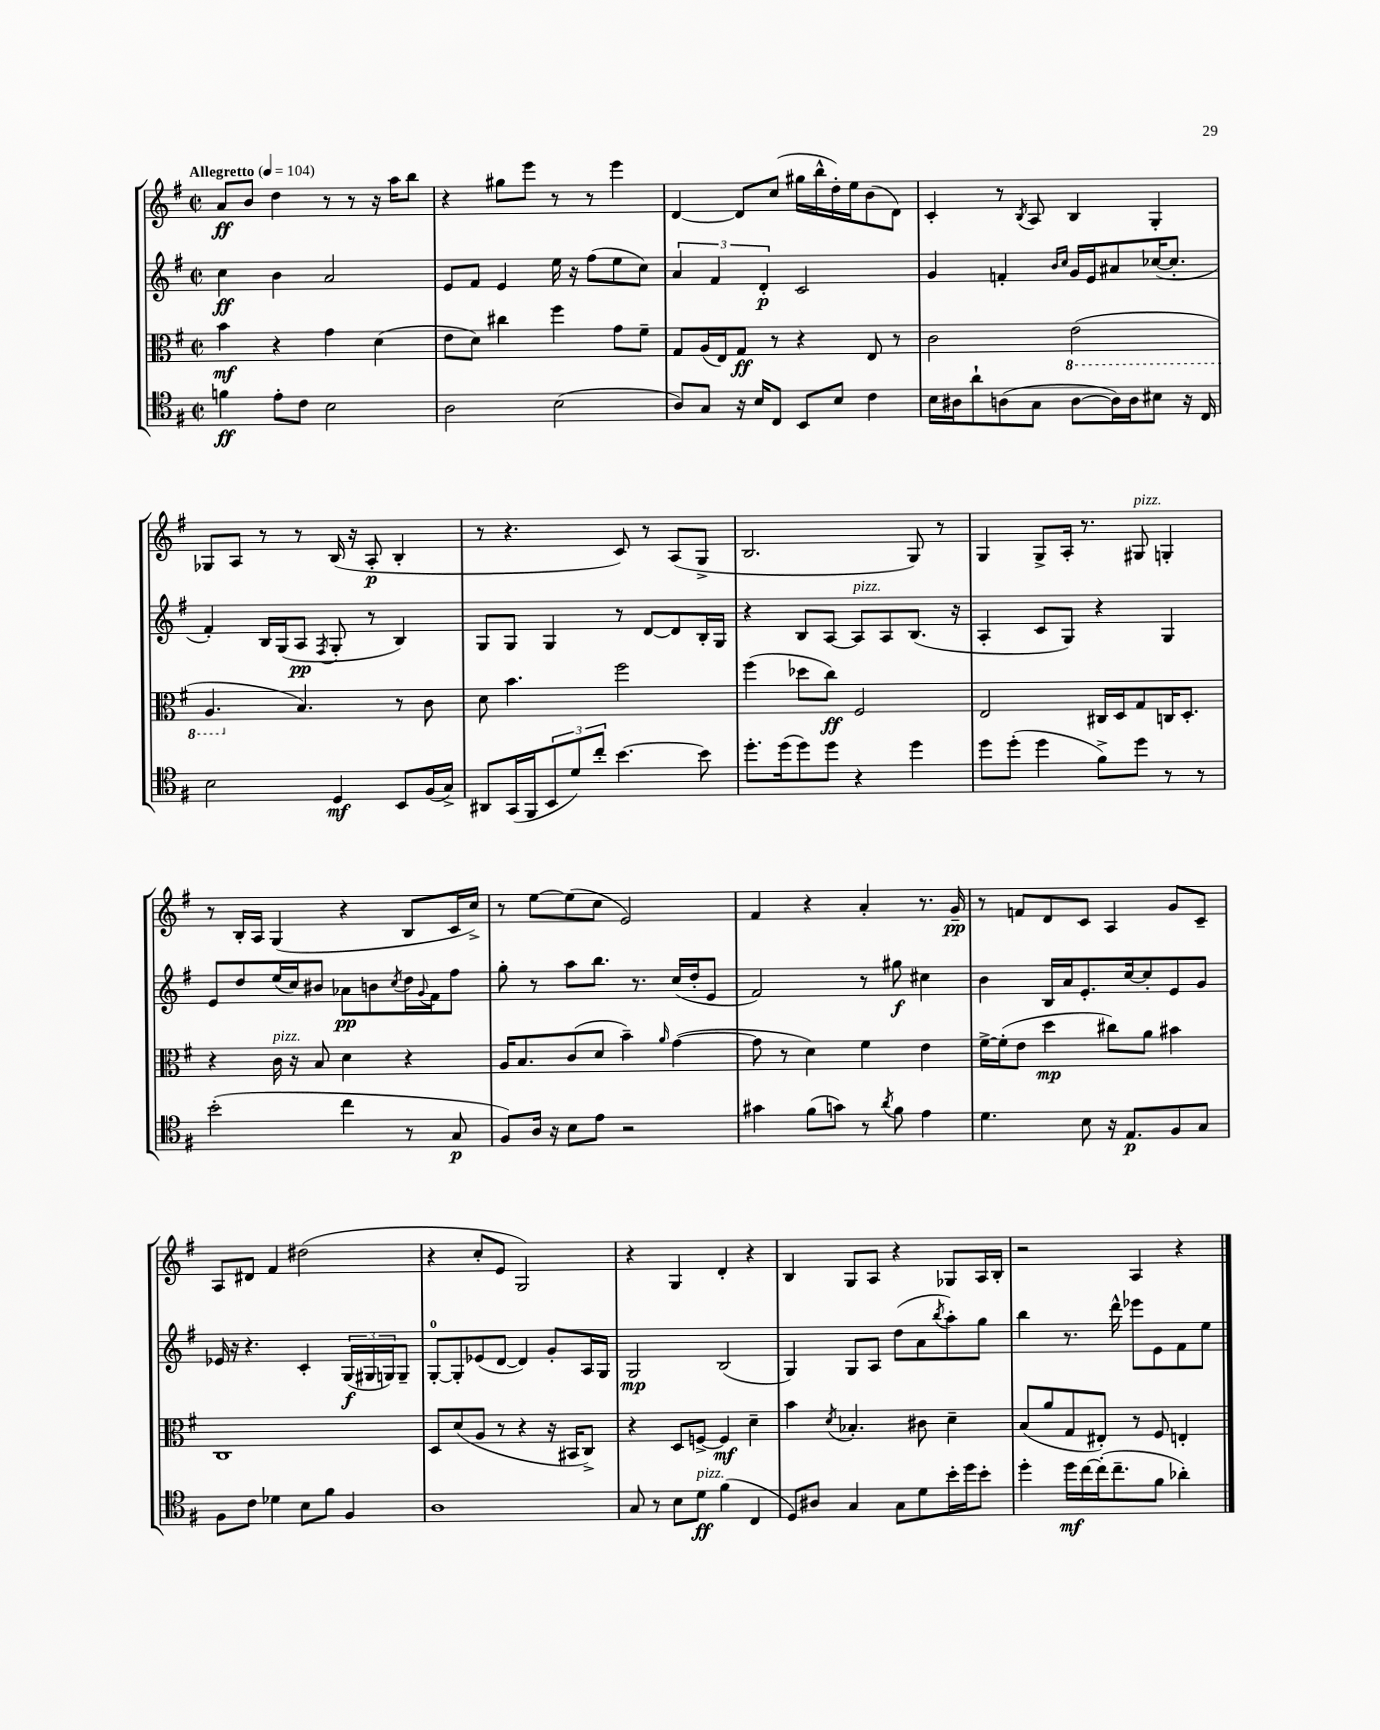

**kern	**kern	**kern	**kern
*staff4	*staff3	*staff2	*staff1
*clefC4	*clefC3	*clefG2	*clefG2
*k[f#]	*k[f#]	*k[f#]	*k[f#]
*M2/2	*M2/2	*M2/2	*M2/2
*met(c|)	*met(c|)	*met(c|)	*met(c|)
*MM104	*MM104	*MM104	*MM104
4f	4b	4cc	8a
.	.	.	8b
8e'	4r	4b	4dd
8c	.	.	.
2B	4g	2a	8r
.	.	.	8r
.	(4d	.	16r
.	.	.	16aa
.	.	.	8bb
=	=	=	=
2A	8e	8e	4r
.	8d)	8f#	.
.	4cc#	4e	8gg#
.	.	.	8eee
(2B	4ff#	16ee	8r
.	.	16r	.
.	.	(8ff#	8r
.	8g	8ee	4eee
.	8f#~	8cc)	.
=	=	=	=
8A)	8G	6a	[4d
8G	(16A	.	.
.	.	6f#	.
.	16E)	.	.
16r	8G	.	8d]
16B	.	.	.
.	.	6d'	.
8C	8r	.	(8cc
8BB	4r	2c	16gg#
.	.	.	16bb^^
8B	.	.	16dd')
.	.	.	16ee
4c	8E	.	(8b
.	8r	.	8d)
=	=	=	=
16B	2c	4g	4c'
16A#	.	.	.
8a`	.	.	.
(8A	.	4f'	8r
.	.	.	8qB
8G	.	.	8A
.	.	16qqb	.
.	.	16qqcc	.
[8A	(2E	16g	4B
.	.	16e	.
16A])	.	8a#	.
16A	.	.	.
8B#	.	([16cc-	4G'
.	.	8.cc-']	.
16r	.	.	.
16C	.	.	.
=	=	=	=
2B	4.AA	4f#')	8G-
.	.	.	8A
.	.	16B	8r
.	.	(16G	.
.	4.B)	8A	8r
.	.	8qF#	.
4D	.	8G'	(16B
.	.	.	16r
.	.	8r	8A'
8BB	8r	4B)	4B'
(16F#	8c	.	.
16G^)	.	.	.
=	=	=	=
8AA#	8d	8G	8r
(16GG	4.b	8G	4.r
16FF#	.	.	.
12BB	.	4G	.
12d)	.	.	.
12cc'	.	.	.
[4.b	2ff#	8r	8c)
.	.	[8d	8r
.	.	8d]	(8A
8b]	.	16B'	8G^
.	.	16G	.
=	=	=	=
8.dd'	(4ff#	4r	2.B
(16dd	.	.	.
8dd)	8dd-	8B	.
8dd	8cc)	[8A	.
4r	2F#	8A]	.
.	.	8A	.
4dd	.	(8.B	8G)
.	.	.	8r
.	.	16r	.
=	=	=	=
8dd	2E	4A'	4G
(8dd'	.	.	.
4dd	.	8c	8G^
.	.	8G)	16A'
.	.	.	8.r
8f#^)	16C#	4r	.
.	16D	.	.
8dd	8G	.	8G#
8r	16C	4G	4G'
.	8.D'	.	.
8r	.	.	.
=	=	=	=
(2b'	4r	8e	8r
.	.	8dd	16B'
.	.	.	16A
.	16c	(16ee	(4G
.	16r	16cc)	.
.	8B	8b#	.
4cc	4d	8a-	4r
.	.	8b	.
.	.	8qcc	.
8r	4r	16dd	8B
.	.	8qqg	.
.	.	16f#	.
8G	.	8ff#	16c
.	.	.	16cc^)
=	=	=	=
8F#)	16A	8gg'	8r
.	8.B	.	.
16A	.	8r	[8ee
16r	.	.	.
8B	(8c	8aa	(8ee]
8e	8d	8.bb	8cc
2r	4b~)	.	2e)
.	.	8.r	.
.	16qqa	.	.
.	([4g	(16cc	.
.	.	16dd'	.
.	.	8e	.
=	=	=	=
4g#	8g]	2f#)	4f#
.	8r	.	.
(8f#	4d)	.	4r
8g)	.	.	.
8r	4f#	8r	4a'
8qa	.	.	.
8f#	.	8gg#	.
4e	4e	4cc#	8.r
.	.	.	16g~
=	=	=	=
4.d	[16f#^	4b	8r
.	(16f#']	.	.
.	8e	.	8f
.	4dd	16B	8d
.	.	16a	.
8B	.	8.e'	8c
16r	8cc#)	.	4A
8.E	.	[16cc	.
.	8a	8cc']	.
8F#	4b#	8e	8g
8G	.	8g	8c~
=	=	=	=
8F#	1C	16e-	8A
.	.	16r	.
8c	.	4.r	8d#
4d-	.	.	4f#
8B	.	4c'	(2dd#
8f#	.	.	.
4F#	.	(24G	.
.	.	24G#	.
.	.	24G)	.
.	.	8G~	.
=	=	=	=
1A	8D	[8G'	4r
.	(8d	8G']	.
.	8A	(8e-	8cc'
.	8r	[8d	8e
.	4r	4d])	2G)
.	16r	8g'	.
.	16BB#	.	.
.	8C^)	16A	.
.	.	16G	.
=	=	=	=
8G	4r	2G	4r
8r	.	.	.
8B	8D	.	4G
8d	[8F^	.	.
(4f#	4F]	(2B	4d'
4C	4d~	.	4r
=	=	=	=
8D)	4b	4G)	4B
8A#	.	.	.
.	8qd	.	.
4G	4.B-'	8G	8G
.	.	8A	8A
8G	.	(8dd	4r
8d	8c#	8a	.
.	.	8qbb	.
16b'	4d~	8aa')	8G-
16dd	.	.	.
8b'	.	8gg	16A
.	.	.	16B'
=	=	=	=
4dd'	(8B	4bb	2r
.	8a	.	.
16dd	8G	8.r	.
[16cc	.	.	.
(16cc']	8E#')	.	.
8.cc~	.	16ddd^^	.
.	8r	8eee-	4A
8f#	8F#	8e	.
4a-')	4E'	8f#	4r
.	.	8ee	.
==	==	==	==
*-	*-	*-	*-
